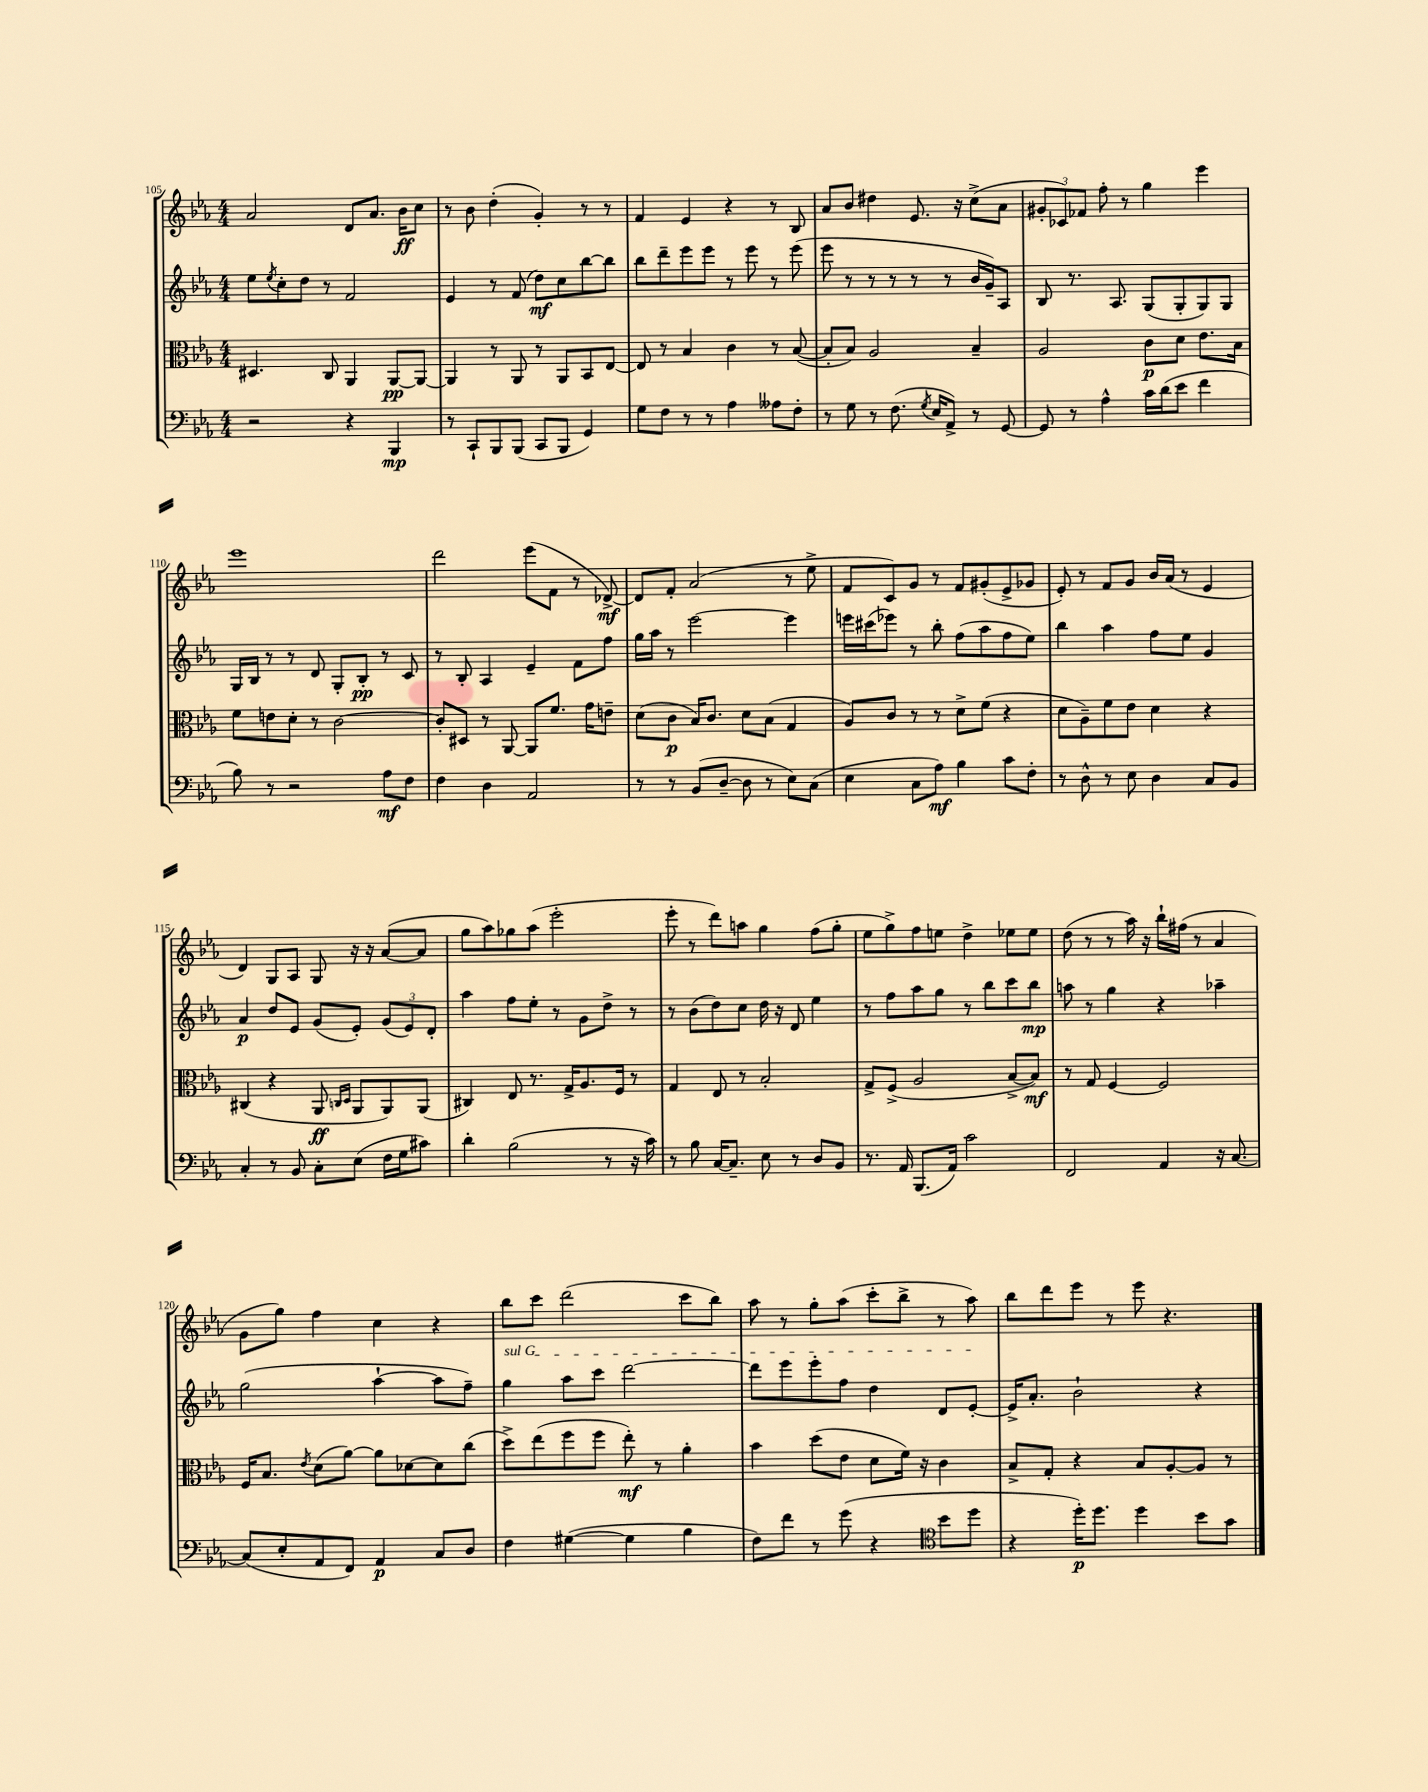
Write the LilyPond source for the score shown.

<<
\new StaffGroup <<
\new Staff = "s0" {
    \clef treble \key ees \major \numericTimeSignature \time 4/4
    aes'2 d'8 aes'8. bes'16\ff c''8 |
    r8 bes'8 d''4-.( g'4-.) r8 r8 |
    f'4 ees'4 r4 r8 bes8 |
    aes'8 bes'8 dis''4 ees'8. r16 c''8->( aes'8 |
    \tuplet 3/2 { gis'8-. ces'8) fes'8 } f''8-. r8 g''4 ees'''4 |
    ees'''1 |
    d'''2 ees'''8( f'8 r8 des'8~->\mf) |
    des'8 f'8-. aes'2( r8 ees''8-> |
    f'8 c'8) g'8 r8 f'8 gis'8-.( ees'8-> ges'8 |
    ees'8-.) r8 f'8 g'8 bes'16 aes'16( r8 ees'4 |
    d'4) g8 aes8 g8 r16 r16 aes'8~( aes'8 |
    g''8 aes''8) ges''8 aes''8( ees'''2-. |
    ees'''8-. r8 d'''8) a''8 g''4 f''8( g''8-. |
    ees''8 g''8->) f''8 e''8 d''4-> ees''8 ees''8 |
    d''8( r8 r8 aes''16) r16 bes''16-! fis''16( r8 aes'4 |
    g'8 g''8) f''4 c''4 r4 |
    bes''8 c'''8 d'''2( c'''8 bes''8) |
    aes''8 r8 g''8-. aes''8( c'''8-. bes''8-> r8 aes''8) |
    bes''8 d'''8 ees'''8 r8 ees'''8 r4. \bar "|." |
}
\new Staff = "s1" {
    \clef treble \key ees \major \numericTimeSignature \time 4/4
    ees''8 \acciaccatura { ees''8 } c''8-. d''8 r8 f'2 |
    ees'4 r8 f'8( d''8\mf) c''8 bes''8~ bes''8 |
    bes''8 d'''8-- ees'''8 ees'''8 r8 ees'''8 r8 ees'''8( |
    ees'''8 r8 r8 r8 r8 r8 bes'16 g'16--) aes8 |
    bes8 r8. aes8. g8( g8-. g8) g8 |
    g16 bes16 r8 r8 d'8 g8-. bes8-.\pp r8 c'8 |
    r8 bes8-. aes4 ees'4-- f'8 f''8 |
    g''16 aes''16 r8 ees'''2~ ees'''4 |
    e'''16 cis'''16( ees'''8) r8 bes''8-. f''8( aes''8 f''8 ees''8) |
    bes''4 aes''4 f''8 ees''8 g'4 |
    aes'4\p d''8 ees'8 g'8( ees'8-.) \tuplet 3/2 { g'8( ees'8) d'8-. } |
    aes''4 f''8 ees''8-. r8 g'8 d''8-> r8 |
    r8 bes'8( d''8) c''8 d''16 r16 d'8 ees''4 |
    r8 f''8 aes''8 g''8 r8 bes''8 c'''8 bes''8\mp |
    a''8 r8 g''4 r4 aes''4-- |
    g''2( aes''4~-! aes''8 f''8--) |
    \once \override TextSpanner.bound-details.left.text = \markup { \italic "sul G" } g''4\startTextSpan aes''8 c'''8 d'''2~ |
    d'''8 ees'''8 ees'''8-. f''8 d''4 d'8 ees'8~-.\stopTextSpan |
    ees'16-> aes'8.-. bes'2-! r4 \bar "|." |
}
\new Staff = "s2" {
    \clef alto \key ees \major \numericTimeSignature \time 4/4
    dis4. c8 aes,4 aes,8~\pp aes,8~ |
    aes,4 r8 aes,8 r8 aes,8 bes,8 ees8~ |
    ees8 r8 bes4 c'4 r8 bes8~( |
    bes8-. bes8) aes2 bes4-- |
    aes2 c'8\p d'8 ees'8. bes16 |
    f'8 e'8 d'8-. r8 c'2~ |
    c'8-. dis8 r8 aes,8~ aes,8 f'8. g'16 e'8-- |
    d'8( c'8\p bes16) c'8. d'8 bes8( g4 |
    aes8) c'8 r8 r8 d'8-> f'8( r4 |
    d'8 aes8--) f'8 ees'8 d'4 r4 |
    cis4( r4 aes,8\ff \grace { c16 d16 } aes,8 aes,8) aes,8( |
    cis4) ees8 r8. g16-> aes8. f16 r8 |
    g4 ees8 r8 bes2-. |
    g8-> f8->( aes2 bes8~-> bes8\mf) |
    r8 g8 f4~ f2 |
    f16 bes8. \acciaccatura { ees'8 } d'8( aes'8~) aes'8 des'8~ des'8 c''8( |
    d''8->) ees''8( f''8 f''8 ees''8-.\mf) r8 aes'4-. |
    bes'4 d''8( ees'8 d'8 f'16) r16 c'4 |
    bes8-> g8-. r4 bes8 aes8~-. aes8 r8 \bar "|." |
}
\new Staff = "s3" {
    \clef bass \key ees \major \numericTimeSignature \time 4/4
    r2 r4 bes,,4\mp |
    r8 c,8-! bes,,8 bes,,8( c,8 bes,,8 g,4) |
    g8 f8 r8 r8 aes4 aeses8 f8-. |
    r8 g8 r8 f8.( \acciaccatura { g8 } ees16 aes,8->) r8 g,8~ |
    g,8 r8 aes4-^ c'16 d'16( ees'8 f'4 |
    bes8) r8 r2 aes8\mf f8 |
    f4 d4 aes,2 |
    r8 r8 bes,8( d8~-- d8 r8 ees8) c8( |
    ees4 c8 aes8\mf) bes4 c'8 f8-. |
    r8 d8-^ r8 ees8 d4 c8 bes,8 |
    c4-. r8 bes,8 c8-. ees8( f16 g16 cis'8) |
    d'4-. bes2( r8 r16 c'16) |
    r8 bes8 c16~ c8.-- ees8 r8 d8 bes,8 |
    r8. aes,16 bes,,8.( aes,16) c'2 |
    f,2 aes,4 r16 c8.~ |
    c8( ees8-. aes,8 f,8) aes,4\p c8 d8 |
    f4 gis4~( gis4 bes4 |
    f8) f'8 r8 g'8( r4 \clef tenor bes'8 d''8 |
    r4 d''16-.\p) d''8. d''4 bes'8 g'8 \bar "|." |
}
>>
>>
\layout { \context { \Score currentBarNumber = #105 } }
